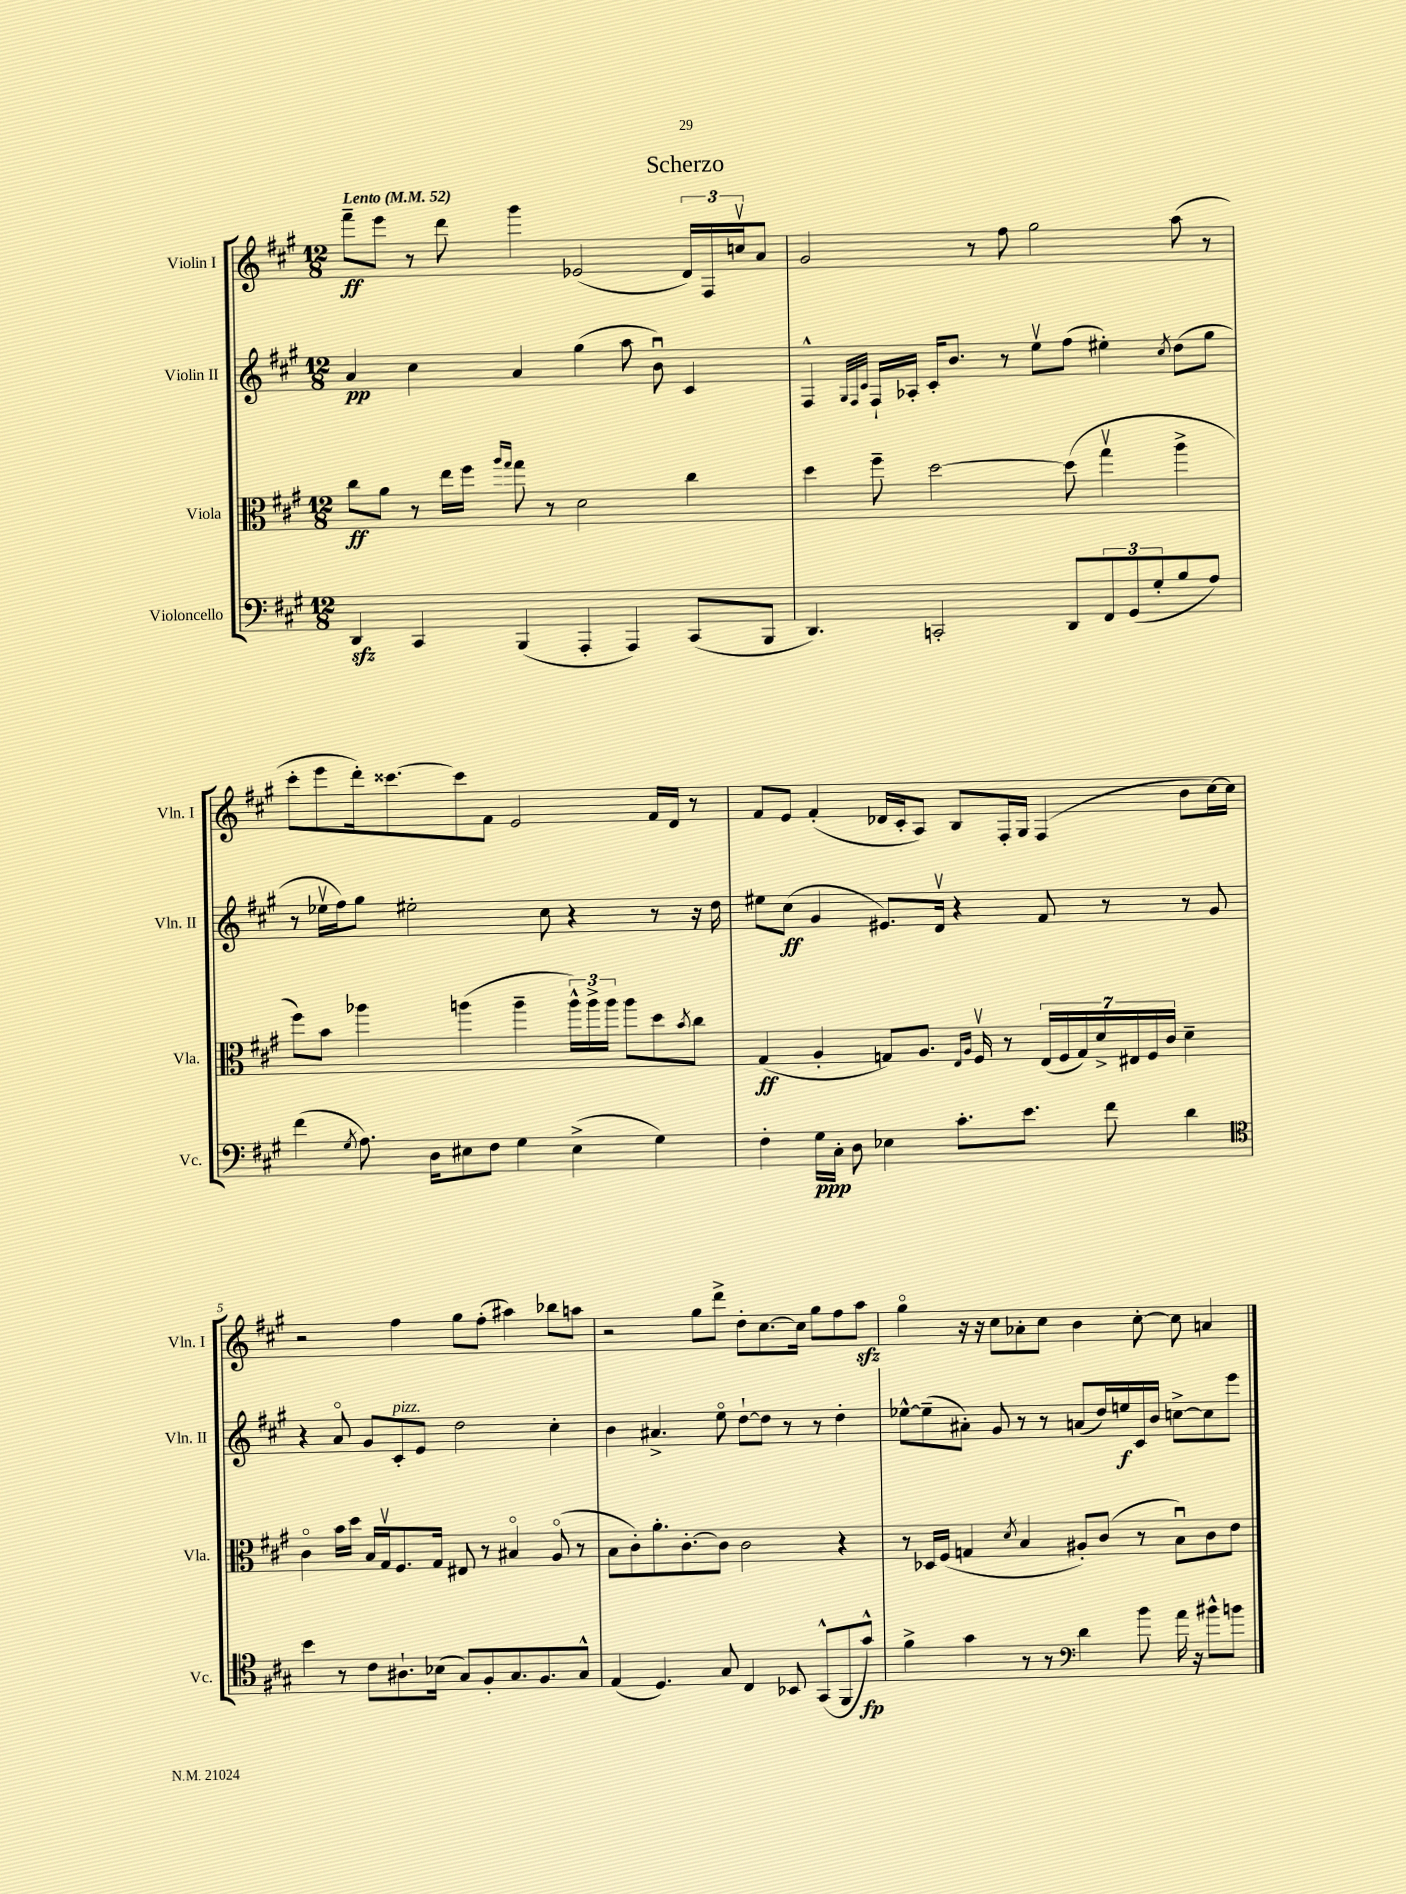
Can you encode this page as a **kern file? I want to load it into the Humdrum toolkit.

**kern	**kern	**kern	**kern
*staff4	*staff3	*staff2	*staff1
*clefF4	*clefC3	*clefG2	*clefG2
*k[f#c#g#]	*k[f#c#g#]	*k[f#c#g#]	*k[f#c#g#]
*M12/8	*M12/8	*M12/8	*M12/8
*MM52	*MM52	*MM52	*MM52
4DD	8cc#	4a	8fff#~
.	8a	.	8eee
4CC#	8r	4cc#	8r
.	16ee	.	8ddd
.	16ff#	.	.
.	16qqaa	.	.
.	16qqgg#	.	.
(4BBB	8gg#	4a	4ggg#
.	8r	.	.
4AAA'	2d	(4gg#	(2e-
4AAA)	.	8aa	.
.	.	8bu)	.
(8CC#	4cc#	4c#	24d)
.	.	.	24F#
.	.	.	24ccv
8BBB	.	.	8a
=	=	=	=
4.DD)	4dd	4F#^^	2g#
.	.	32qqG#	.
.	.	32qqF#	.
.	.	32qqc#	.
.	8ff#~	16F#`	.
.	.	16A-'	.
2CC'	[2dd	16c#'	.
.	.	8.b	.
.	.	.	8r
.	.	8r	8ff#
.	.	8eev	2gg#
8DD	(8dd]	(8ff#	.
12FF#	4gg#v	4ee#')	.
(12GG#	.	.	.
12G#'	.	.	.
.	.	8qcc#	.
8B	4aa^	(8dd	(8aa
8A)	.	8gg#	8r
=	=	=	=
(4f#	8ff#)	8r	8ccc#'
.	8b	16ee-v	8eee
.	.	16ff#)	.
8qG#	.	.	.
8.A)	4aa-	8gg#	16ddd')
.	.	.	[8.ccc##
.	.	2ee#'	.
16D	.	.	.
8E#	(4aa	.	8ccc##]
8F#	.	.	8f#
4G#	4aa~	.	2e
.	.	8cc#	.
(4E#^	24aa^^)	4r	.
.	24aa^	.	.
.	24aa	.	.
.	8aa	.	.
4G#)	8dd	8r	16f#
.	.	.	16d
.	8qb	.	.
.	8cc#	16r	8r
.	.	16dd	.
=	=	=	=
4F#'	(4G#	8ee#	8f#
.	.	(8cc#	8e
16G#	4A'	4g#	(4f#'
16C#'	.	.	.
8D	.	.	.
4E-	8G)	8.e#)	16d-
.	.	.	16c#'
.	8.A	.	8A)
.	.	16dv	.
8.c#'	.	4r	8B
.	16qqE	.	.
.	16qqA	.	.
.	16F#v	.	.
.	8r	.	16F#'
8.e	.	.	16G#
.	(28E	8f#	(4F#
.	28F#	.	.
.	28G)	.	.
.	28d^	.	.
8f#	.	8r	.
.	28E#	.	.
.	28F#	.	.
.	28c#	.	.
4d	4d~	8r	8b
.	.	8g#	[16cc#)
.	.	.	16cc#]
=	=	=	=
*clefC4	*	*	*
4b	4c#o	4r	2r
8r	16b	8ao	.
.	16dd	.	.
8c#	16B	8g#	.
.	16G#v	.	.
8.A#`	8.F#	8c#'	4ff#
.	.	8e	.
(16B-	16G#	.	.
8G#)	8E#	2dd	8gg#
8F#'	8r	.	(8ff#'
8.G#	4B#o	.	4aa#)
8.F#	.	.	.
.	(8Ao	4cc#'	8bb-
8G#^^	8r	.	8aa
=	=	=	=
(4E	8B	4b	2r
.	8c#')	.	.
4.D)	8.a'	4.a#^	.
.	[8.c#'	.	.
.	.	.	8gg#
8G#	8c#]	8eeo	8ddd^
4C#	2c#	[8dd`	8dd'
.	.	8dd]	[8.cc#
8BB-	.	8r	.
.	.	.	16cc#]
(8GG#^^	.	8r	8gg#
8FF#	4r	4dd'	8ff#
8g#^^)	.	.	8aa
=	=	=	=
4f#^	8r	[8ee-^^	4gg#o
.	16D-	(8ee-~]	.
.	(16F#	.	.
4g#	4G	8a#')	16r
.	.	.	16r
.	.	8g#	8cc#
.	8qd	.	.
8r	4B	8r	8a-'
8r	.	8r	8cc#
*clefF4	*	*	*
4d	8A#')	(8a	4b
.	(8c#	16dd)	.
.	.	16ee	.
8b	8r	16c#	[8cc#'
.	.	16b	.
16a	8Bu)	[8cc^	8cc#]
16r	.	.	.
8b#^^	8c#	8cc]	4a
8b	8e	8eee	.
==	==	==	==
*-	*-	*-	*-
